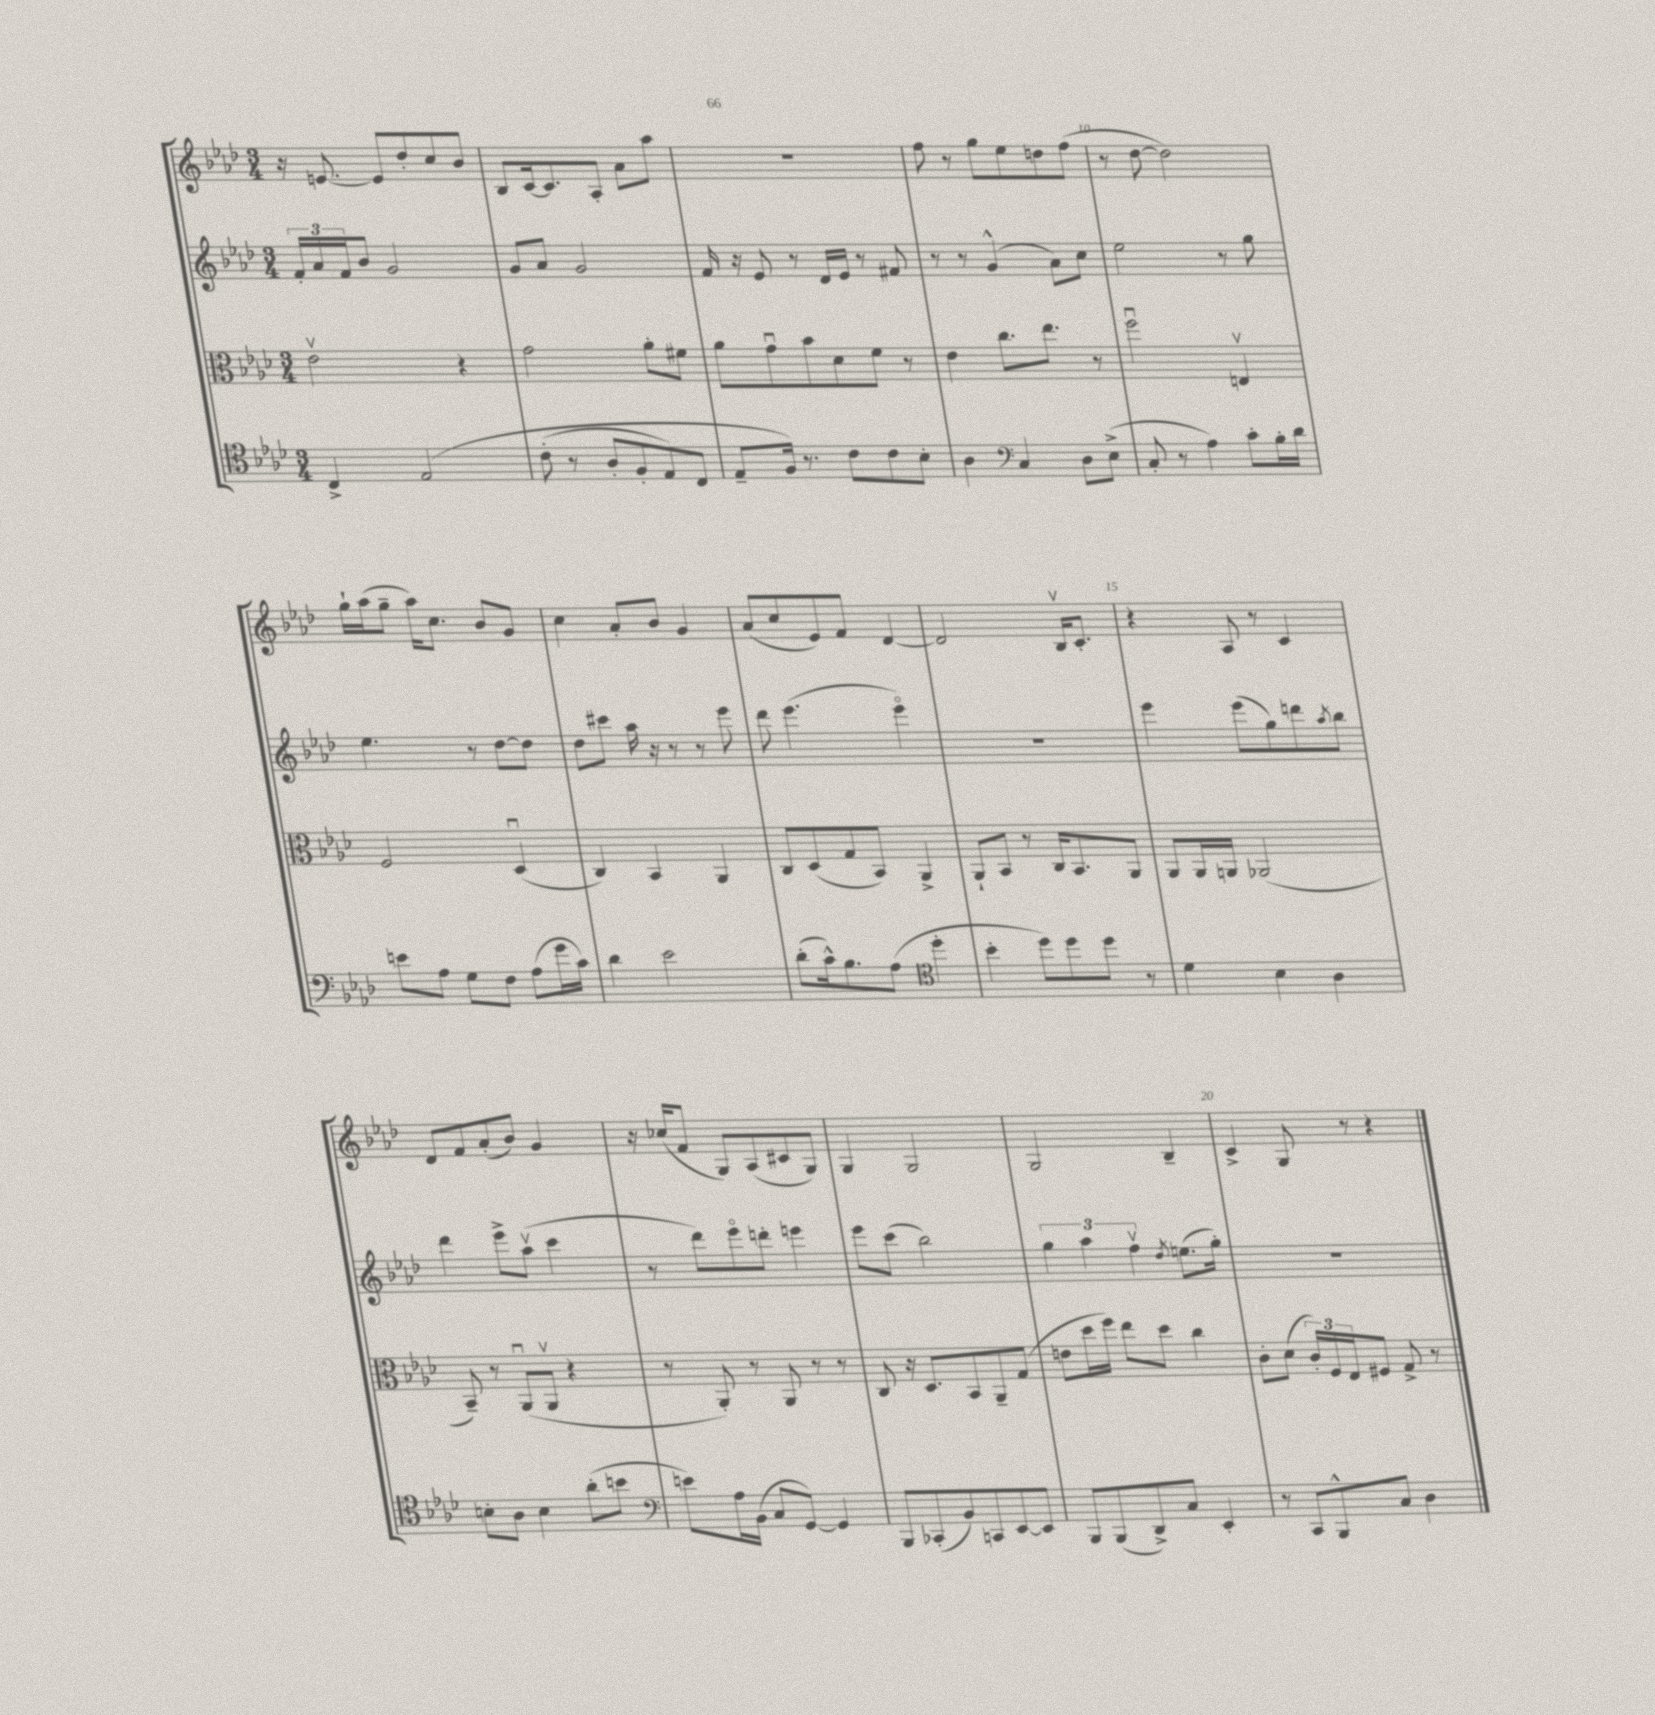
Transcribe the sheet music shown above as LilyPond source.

<<
\new StaffGroup <<
\new Staff = "s0" {
    \clef treble \key aes \major \numericTimeSignature \time 3/4
    r16 e'8.~ e'8 des''8-. c''8 bes'8 |
    bes8 c'16~ c'8. aes8-. aes'8 aes''8 |
    R2. |
    f''8 r8 g''8 ees''8 d''8 f''8( |
    r8 des''8~ des''2) |
    g''16-! aes''16( g''8-- aes''16) c''8. bes'8 g'8 |
    c''4 aes'8-. bes'8 g'4 |
    aes'8( c''8 ees'8) f'8 des'4~ |
    des'2 bes16\upbow c'8.-. |
    r4 aes8 r8 c'4 |
    des'8 f'8 aes'8-.( bes'8) g'4 |
    r16 ces''16( f'8 g8) aes8( cis'8 g8) |
    g4 g2 |
    g2 bes4-- |
    c'4-> g8 r8 r4 \bar "|." |
}
\new Staff = "s1" {
    \clef treble \key aes \major \numericTimeSignature \time 3/4
    \tuplet 3/2 { f'16-. aes'16 f'16 } bes'8 g'2 |
    g'8 aes'8 g'2 |
    f'16 r16 ees'8 r8 des'16 ees'16 r8 fis'8 |
    r8 r8 g'4-^( aes'8) c''8 |
    ees''2 r8 g''8 |
    ees''4. r8 des''8~ des''8 |
    des''8 cis'''8 aes''16 r16 r8 r8 ees'''8 |
    des'''8 ees'''4.( ees'''4\flageolet) |
    R2. |
    ees'''4 ees'''8( g''8) d'''8 \acciaccatura { aes''8 } bes''8 |
    des'''4 ees'''8-> aes''8\upbow( c'''4 |
    r8 des'''8) ees'''8\flageolet d'''8-. e'''4 |
    ees'''8 c'''8( bes''2) |
    \tuplet 3/2 { g''4 aes''4 f''4\upbow } \acciaccatura { des''8 } e''8.( g''16-.) |
    R2. \bar "|." |
}
\new Staff = "s2" {
    \clef alto \key aes \major \numericTimeSignature \time 3/4
    ees'2\upbow r4 |
    g'2 aes'8-. fis'8 |
    aes'8 g'8\downbow bes'8 des'8 f'8 r8 |
    ees'4 c''8. ees''8. r8 |
    f''2\downbow e4\upbow |
    f2 des4\downbow( |
    c4) bes,4 aes,4 |
    c8 des8( g8 bes,8) aes,4-> |
    aes,8-! bes,8 r8 c16 bes,8. aes,8 |
    aes,8 aes,16 a,16 aes,2( |
    bes,8--) r8 aes,8\downbow( aes,8\upbow r4 |
    r8 aes,8-.) r8 aes,8 r8 r8 |
    c8 r16 des8. bes,8 aes,8-- g8( |
    e'8 des''16 f''16) ees''8 des''8 c''4 |
    c'8-. des'8( \tuplet 3/2 { c'16-.) f16 ees16 } fis8 g8-> r8 \bar "|." |
}
\new Staff = "s3" {
    \clef tenor \key aes \major \numericTimeSignature \time 3/4
    c4-> ees2\( |
    c'8-.( r8 aes8-. f8-. ees8) c8 |
    ees8-- f16\) r8. c'8 c'8 bes8-. |
    aes4 \clef bass c4 des8 ees8->( |
    c8-. r8 aes4) c'8-. bes16-. des'16 |
    e'8 aes8 g8 f8 aes8( g'16 c'16) |
    des'4 ees'2 |
    des'8-.( c'16-^) bes8. aes8( \clef tenor des''4-. |
    bes'4-. des''8) des''8 des''8 r8 |
    des'4 bes4 aes4 |
    b8-. aes8 b4 aes'8-.( b'8 |
    \clef bass e'8) aes16 bes,16( c8 g,8~) g,4 |
    bes,,8 ces,8-.( bes,8) c,8 ees,8~ ees,8 |
    bes,,8 bes,,8( des,8->) c8 ees,4-. |
    r8 c,8 bes,,8-^ c8 des4 \bar "|." |
}
>>
>>
\layout { \context { \Score currentBarNumber = #6 \override BarNumber.break-visibility = ##(#f #t #t) barNumberVisibility = #(every-nth-bar-number-visible 5) } }
